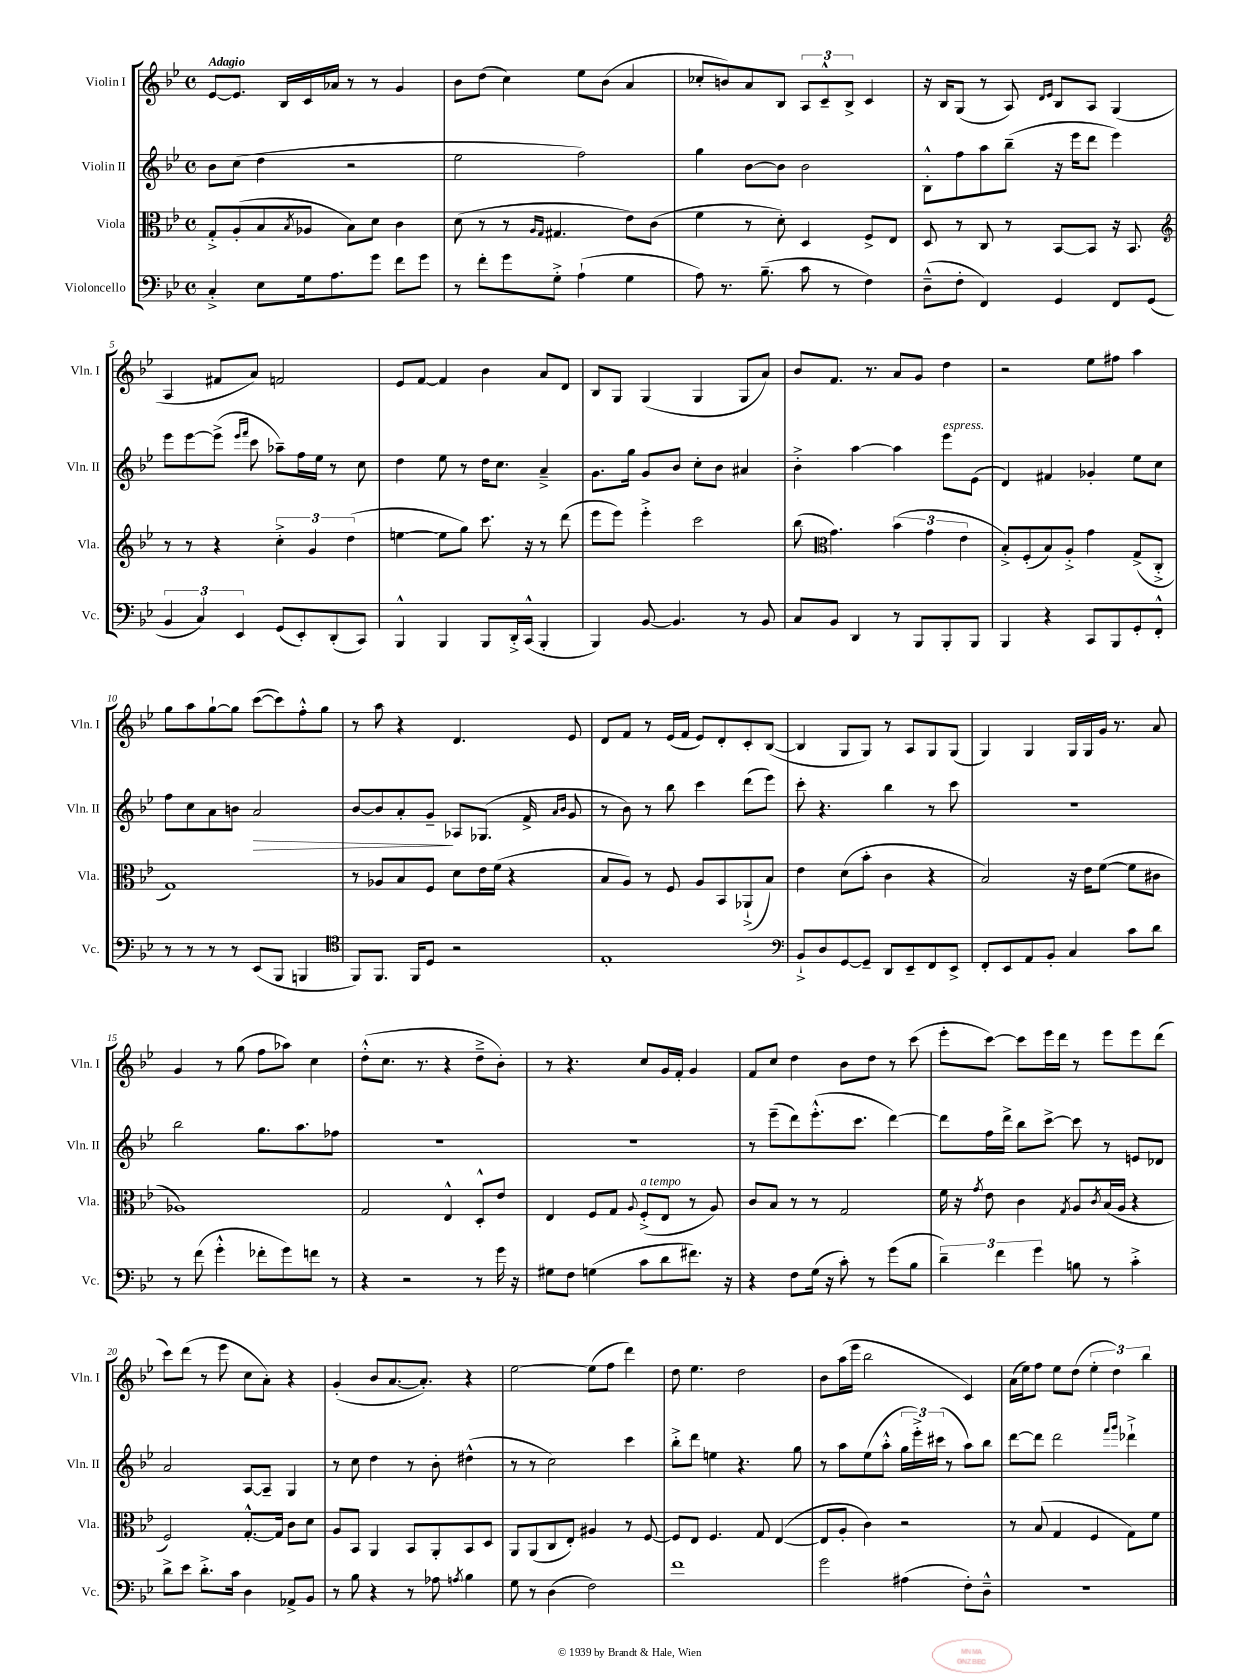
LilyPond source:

<<
\new StaffGroup <<
\new Staff = "s0" \with { instrumentName = "Violin I" shortInstrumentName = "Vln. I" } {
    \clef treble \key bes \major \defaultTimeSignature \time 4/4 \tempo "Adagio"
    ees'8~ ees'8. bes16 c'16 aes'16 r8 r8 g'4 |
    bes'8 d''8( c''4) ees''8 bes'8( a'4 |
    ces''8-. b'8) a'8 bes8 \tuplet 3/2 { a8 c'8---^ bes8-> } c'4 |
    r16 bes16 g8( r8 a8) \grace { d'16 ees'16 } bes8 a8 g4( |
    a4 fis'8 a'8) f'2 |
    ees'8 f'8~ f'4 bes'4 a'8 d'8 |
    bes8 g8 g4( g4 g8 a'8) |
    bes'8 f'8. r8. a'8 g'8 d''4 |
    r2 ees''8 fis''8 a''4 |
    g''8 a''8 g''8~-! g''8 c'''8~( c'''8) f''8-.-^ g''8 |
    r8 a''8 r4 d'4. ees'8 |
    d'8 f'8 r8 ees'16( f'16 ees'8) d'8-. c'8-. bes8~( |
    bes4 g8 g8) r8 a8 g8 g8( |
    g4) g4 g16 g16 g'16 r8. a'8 |
    g'4 r8 g''8( f''8 aes''8) c''4 |
    d''8-.-^( c''8. r8. r4 d''8---> bes'8-.) |
    r8 r4. c''8 g'16 f'16-. g'4 |
    f'8 c''8 d''4 bes'8 d''8 r8 c'''8( |
    ees'''8-. c'''8~) c'''8 ees'''16 d'''16 r8 ees'''8 ees'''8 d'''8( |
    c'''8) d'''8( r8 ees'''8 c''8 a'8-.) r4 |
    g'4-.( bes'8 a'8.~ a'8.-.) r4 |
    ees''2~ ees''8( f''8 d'''4) |
    d''8 ees''4. d''2 |
    bes'8 a''16( ees'''16 bes''2 c'4) |
    a'16( ees''16) f''8 ees''8 d''8( \tuplet 3/2 { ees''4-. d''4) bes''4 } \bar "|." |
}
\new Staff = "s1" \with { instrumentName = "Violin II" shortInstrumentName = "Vln. II" } {
    \clef treble \key bes \major \defaultTimeSignature \time 4/4
    bes'8 c''8( d''4 r2 |
    ees''2 f''2) |
    g''4 bes'8~ bes'8 bes'2 |
    bes8-.-^ f''8 a''8 bes''8--( r16 ees'''16 d'''8 ees'''4) |
    ees'''8 ees'''8~ ees'''8->( \grace { ees'''16 f'''16 } c'''8 aes''8--) f''16 ees''16 r8 c''8 |
    d''4 ees''8 r8 d''16 c''8. a'4---> |
    g'8. g''16 g'8 bes'8 c''8-. bes'8 ais'4 |
    bes'4-.-> a''4~ a''4 ees'''8^\markup { \italic "espress." } ees'8( |
    d'4) fis'4 ges'4-. ees''8 c''8 |
    f''8 c''8 a'8 b'8 a'2\> |
    bes'8~ bes'8 a'8-. g'8--\! aes8 ges8.( f'16-> \grace { a'16 bes'16 } g'8 |
    r8 bes'8) r8 bes''8 c'''4 d'''8( ees'''8) |
    c'''8-. r4. bes''4 r8 c'''8 |
    r1 |
    bes''2 g''8. a''8. fes''8 |
    R1 |
    R1 |
    r8 ees'''8--( d'''8) ees'''8.-.-^( c'''8. d'''4~) |
    d'''8 f''16 d'''16-> bes''8 c'''8~-> c'''8 r8 e'8 des'8 |
    a'2 a8~ a8-- g4 |
    r8 c''8 d''4 r8 bes'8-. dis''4-^( |
    r8 r8 c''2) c'''4 |
    bes''8-.-> d'''8 e''4 r4. g''8 |
    r8 a''8 ees''8( a''8-.-^ \tuplet 3/2 { g''16 ees'''16-.->) cis'''16( } r8 a''8) bes''8 |
    d'''8~ d'''8 d'''2 \grace { f'''16 g'''16 } des'''4-!-> \bar "|." |
}
\new Staff = "s2" \with { instrumentName = "Viola" shortInstrumentName = "Vla." } {
    \clef alto \key bes \major \defaultTimeSignature \time 4/4
    g8-.-> a8-.( bes8 \acciaccatura { bes8 } aes8 bes8) d'8 c'4 |
    d'8( r8 r8 \grace { a16 g16 } gis4. ees'8) c'8( |
    f'4 r8 d'8-.) d4 f8-> ees8 |
    d8 r8 c8 r8 bes,8~ bes,8 r16 bes,8. |
    \clef treble r8 r8 r4 \tuplet 3/2 { c''4-.-> g'4 d''4( } |
    e''4~ e''8 g''8) c'''8. r16 r8 d'''8( |
    ees'''8 ees'''8) ees'''4-.-> c'''2 |
    bes''8( \clef alto g'4.) \tuplet 3/2 { bes'4( g'4 ees'4 } |
    bes8-.->) f8-.( bes8) a8-.-> g'4 g8->( c8-.-> |
    g1) |
    r8 aes8 bes8 f8 d'8 ees'16 f'16( r4 |
    bes8 a8) r8 f8 a8 bes,8 aes,8-!->( bes8) |
    ees'4 d'8( bes'8-. c'4 r4 |
    bes2) r16 ees'16 f'8~( f'8 cis'8 |
    aes1) |
    g2 ees4-^ d8-.-^ ees'8 |
    ees4 f8 g8 \appoggiatura { a8 } f8-.->^\markup { \italic "a tempo" }( ees8 r8 a8) |
    c'8 bes8 r8 r8 g2 |
    f'16 r16 \acciaccatura { g'8 } ees'8 c'4 \acciaccatura { g8 } a8 \acciaccatura { c'8 } bes16( a16 r4 |
    f2) g8.~-.-^ g16 c'8 d'8 |
    a8 bes,8 a,4 bes,8 a,8-. bes,8 d8 |
    a,8 a,8( c8 ees8-.) ais4 r8 f8~ |
    f8 ees8 f4. g8 ees4~( |
    ees8 a8-. c'4) r2 |
    r8 bes8( g4 f4 g8) f'8 \bar "|." |
}
\new Staff = "s3" \with { instrumentName = "Violoncello" shortInstrumentName = "Vc." } {
    \clef bass \key bes \major \defaultTimeSignature \time 4/4
    c4-.-> ees8 g16 a8. g'8 f'8 g'8 |
    r8 f'8-. g'8 g8-.-> a4-!( g4 |
    a8) r8. bes8.--( c'8 r8 f4) |
    d8---^( f8-. f,4) g,4 f,8 g,8( |
    \tuplet 3/2 { bes,4 c4) ees,4 } g,8( ees,8-.) d,8-.( c,8) |
    bes,,4-^ bes,,4 bes,,8 d,16-.-> c,16-^( bes,,4-. |
    bes,,4) bes,8~ bes,4. r8 bes,8 |
    c8 bes,8 d,4 r8 bes,,8 bes,,8-. bes,,8 |
    bes,,4 r4 c,8 bes,,8 g,8-. f,8-.-^ |
    r8 r8 r8 r8 ees,8( bes,,8 b,,4 |
    \clef tenor f,8) f,8. f,16 d8 r2 |
    ees1-. |
    \clef bass bes,8-!-> d8 g,8~ g,8-- d,8 ees,8-- f,8 ees,8-> |
    f,8-. ees,8 a,8 bes,8-. c4 c'8 d'8 |
    r8 f'8( g'4-.-^ fes'8-. g'8) f'8 r8 |
    r4 r2 r8 g'16 r16 |
    gis8 f8 g4( c'8 d'8 fis'8.) r16 |
    r4 f8 g16( r16 c'8-.) r8 g'8( bes8 |
    \tuplet 3/2 { d'4--) f'4 g'4 } b8 r8 c'4-.-> |
    d'8-> ees'8 d'8.-.-> c'16 d4 aes,8-> bes,8 |
    r8 bes8 r4 r8 aes8 \acciaccatura { a8 } bes4 |
    g8 r8 d4( f2) |
    f'1 |
    g'2 ais4( f8-.) d8---^ |
    R1 \bar "|." |
}
>>
>>
